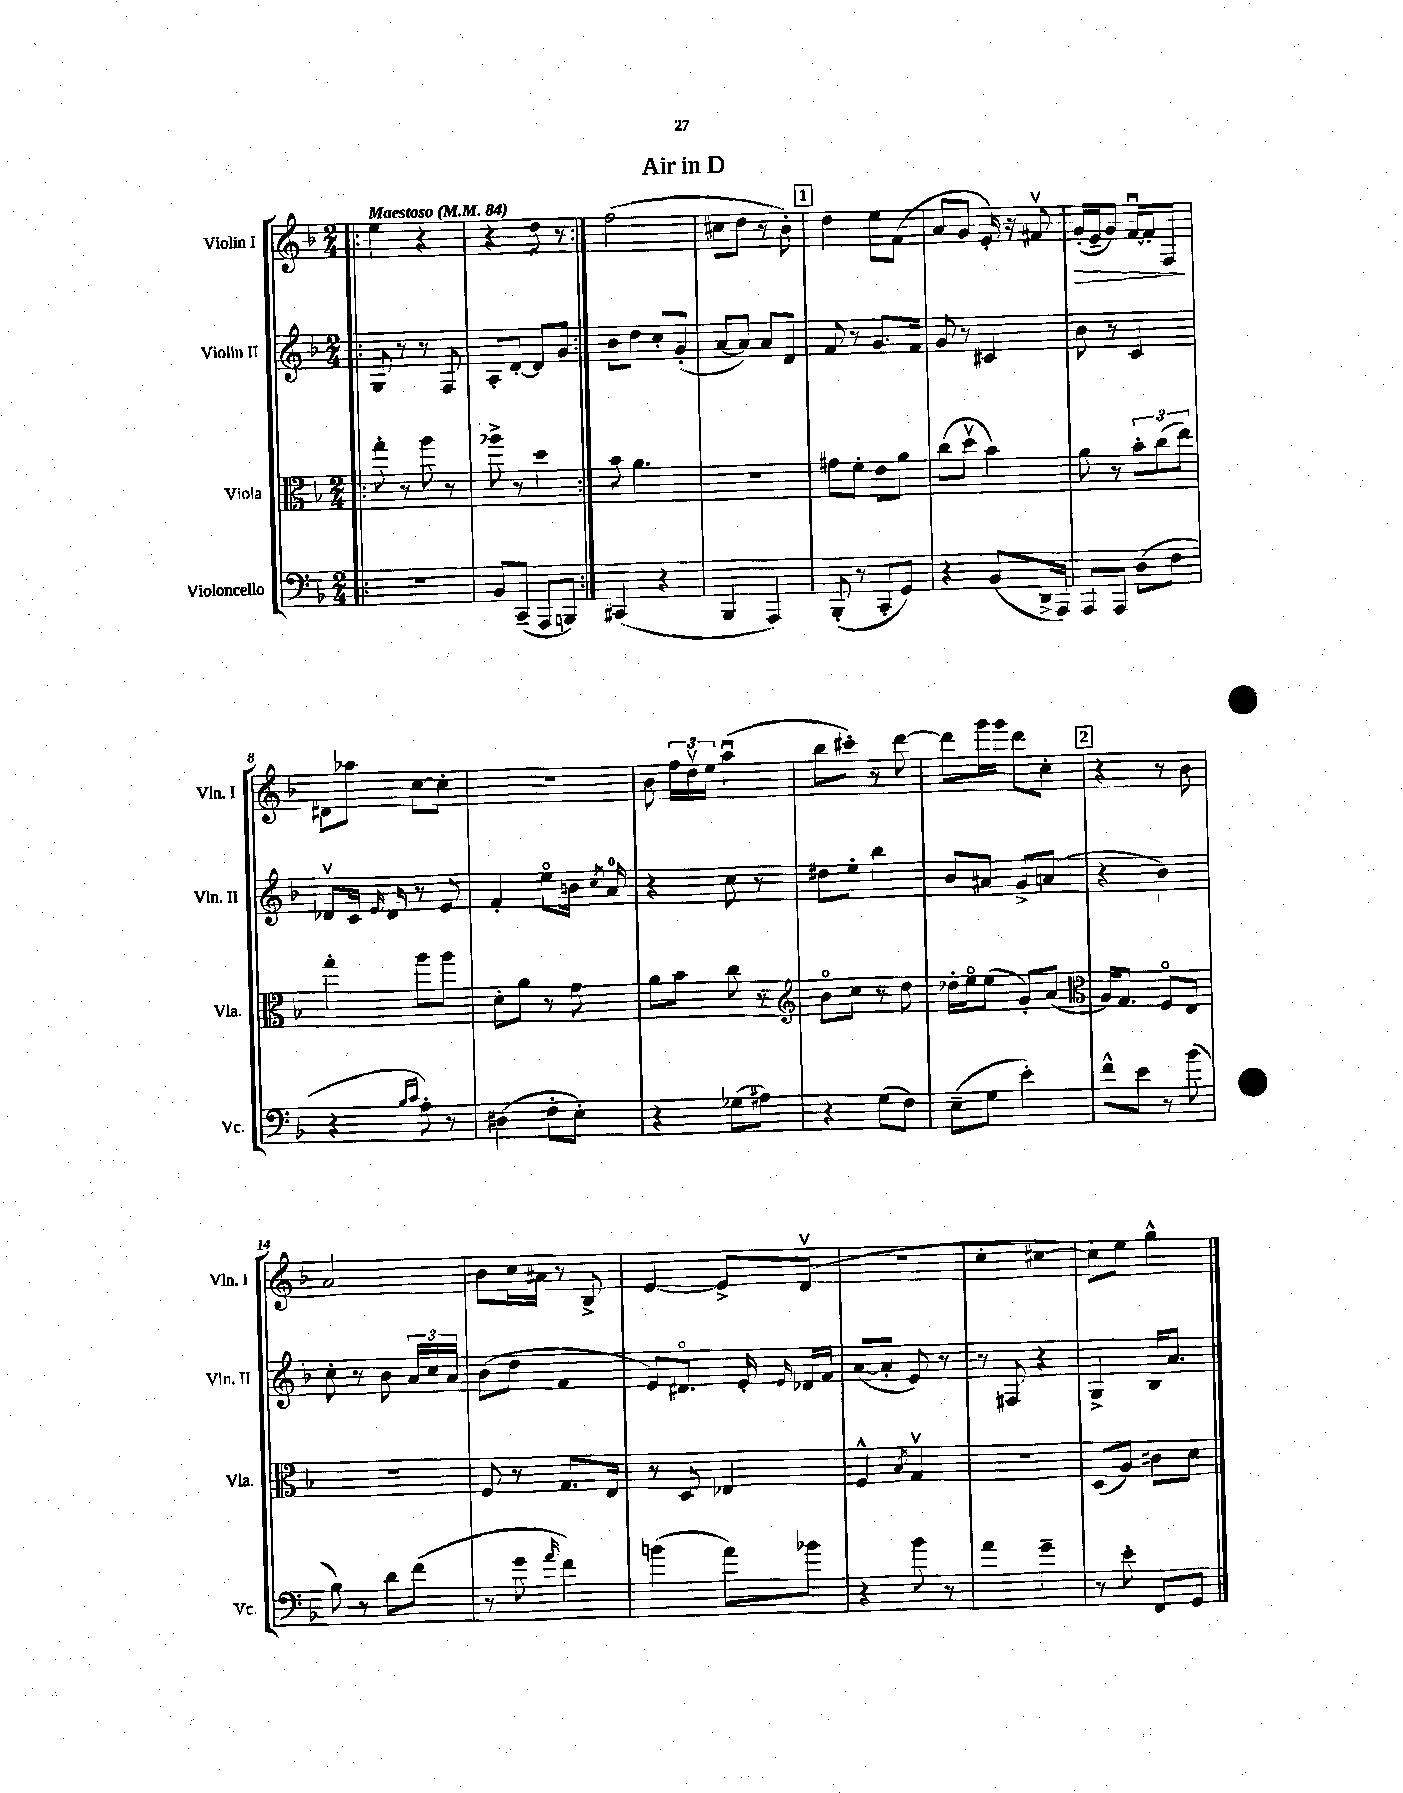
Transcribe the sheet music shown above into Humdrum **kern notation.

**kern	**kern	**kern	**kern
*staff4	*staff3	*staff2	*staff1
*clefF4	*clefC3	*clefG2	*clefG2
*k[b-]	*k[b-]	*k[b-]	*k[b-]
*M2/4	*M2/4	*M2/4	*M2/4
*MM84	*MM84	*MM84	*MM84
=!|:	=!|:	=!|:	=!|:
2r	8gg'\	8G/	4ee\
.	8r	8r	.
.	8aa\	8r	4r
.	8r	8F/	.
=	=	=	=
8BB-/L	8aa-^\	8A'/L	4r
(8CC~/J	8r	[8d'/J	.
8AAA/L	4dd\	8d/]L	8dd\
8BBB/J)	.	8g/J	8r
=:|!	=:|!	=:|!	=:|!
(4CC#/	8b-\	8b-\L	(2ff\
.	4.a\	8dd\J	.
4r	.	8cc'/L	.
.	.	(8g'/J	.
=	=	=	=
4BBB-/	2r	[8a/L	8cc#\L
.	.	8a/]J)	8dd\J
4AAA/)	.	8a/L	8r
.	.	8d/J	8b-'\)
=	=	=	=
(8BBB-'/	8g#\L	8f/	4dd\
8r	8f'\J	8r	.
8CC'/L	8e\L	8.g/L	8ee\L
8GG/J)	8a\J	.	(8f\J
.	.	16f/Jk	.
=	=	=	=
4r	(8cc\L	8g/	8a/L
.	8ddv\J	8r	8g/J
(8BB-/L	4b-\)	4c#/	16e'/)
.	.	.	16r
16DD^/L	.	.	8f#v/
16AAA/JJ)	.	.	.
=	=	=	=
8AAA/L	8a\	8b-\	(16g'/LL
.	.	.	16e~/J
8AAA/J	8r	8r	8g/J)
(8D\L	12b-'\L	4c/	[16fu/LL
.	.	.	16f'/]J
.	(12cc\	.	.
8F\J	.	.	8F/J
.	12ee\J)	.	.
=	=	=	=
4r	4gg'\	8d-v/L	8d#\L
.	.	16c/Jk	8aa-\J
.	.	16qqe/	.
.	.	16d-/	.
16qqB-/LL	.	.	.
16qqc/JJ	.	.	.
8A'\)	8aa\L	8r	[8cc\L
8r	8aa\J	8e/	8cc'\]J
=	=	=	=
(4D#\	8d'\L	4f'/	2r
.	8a\J	.	.
8F'\L	8r	8eeo\L	.
8E'\J)	8g\	16b\Jk	.
.	.	8qcc/	.
.	.	16a/	.
=	=	=	=
4r	8a\L	4r	8b-\
.	8b-\J	.	24ff\LL
.	.	.	24ddv\
.	.	.	24ee\JJ
(8G-\L	8cc\	8cc\	(4aau\
8A#\J)	8r	8r	.
=	=	=	=
*	*clefG2	*	*
4r	8b-o\L	8dd#\L	8bb-\L
.	8cc\J	8ee'\J	8ccc#'\J)
(8G\L	8r	4bb-\	8r
8F\J)	8dd\	.	[8ddd\
=	=	=	=
(8E~\L	16dd-'\LL	8b-/L	8ddd\]L
.	16eeo\J	.	.
8G\J	(8ee\J	8a#/J	16ggg\L
.	.	.	16ggg\JJ
4e'\)	8g'/L)	8g^/L	8ddd\L
.	(8a/J	(8a/J	8cc'\J
=	=	=	=
*	*clefC3	*	*
8f^^\L	16A/LK)	4r	4r
.	8.G/J	.	.
8e\J	.	.	.
8r	8Fo/L	4b-\)	8r
(8b-\	8E/J	.	8b-\
=	=	=	=
8B-\)	2r	8cc'\	2a/
8r	.	8r	.
8d\L	.	8b-\	.
(8f\J	.	24a/LL	.
.	.	24cc/	.
.	.	24a/JJ	.
=	=	=	=
8r	8F/	(8b-\L	8b-\L
8g\	8r	8dd\J	16cc\L
.	.	.	16a#\JJ
16qqa/	.	.	.
4f\)	8.G/L	4f/	8r
.	.	.	8B-^/
.	16E/Jk	.	.
=	=	=	=
(4b\	8r	8e/L)	[4e/
.	8D/	8.d#o/J	.
8a\L)	4E-/	.	8e^/]L
.	.	16e'/	.
.	.	16qqe/	.
8b-\J	.	16d-/LL	(8dv/J
.	.	16f/JJ	.
=	=	=	=
4r	4F^^/	([8a/L	2r
.	.	8a'/]J	.
.	8qB-/	.	.
8b-\	4Gv/	8e/)	.
8r	.	8r	.
=	=	=	=
4a\	2r	8r	4cc'\
.	.	8F#/	.
4g~\	.	4r	[4cc#\
=	=	=	=
8r	(8D/L	4G^/	8cc#\]L)
8e'\	8A/J)	.	8ee\J
8FF/L	8c#\L	16B-/LK	4gg^^\
.	.	8.a/J	.
8GG/J	8d\J	.	.
==	==	==	==
*-	*-	*-	*-
